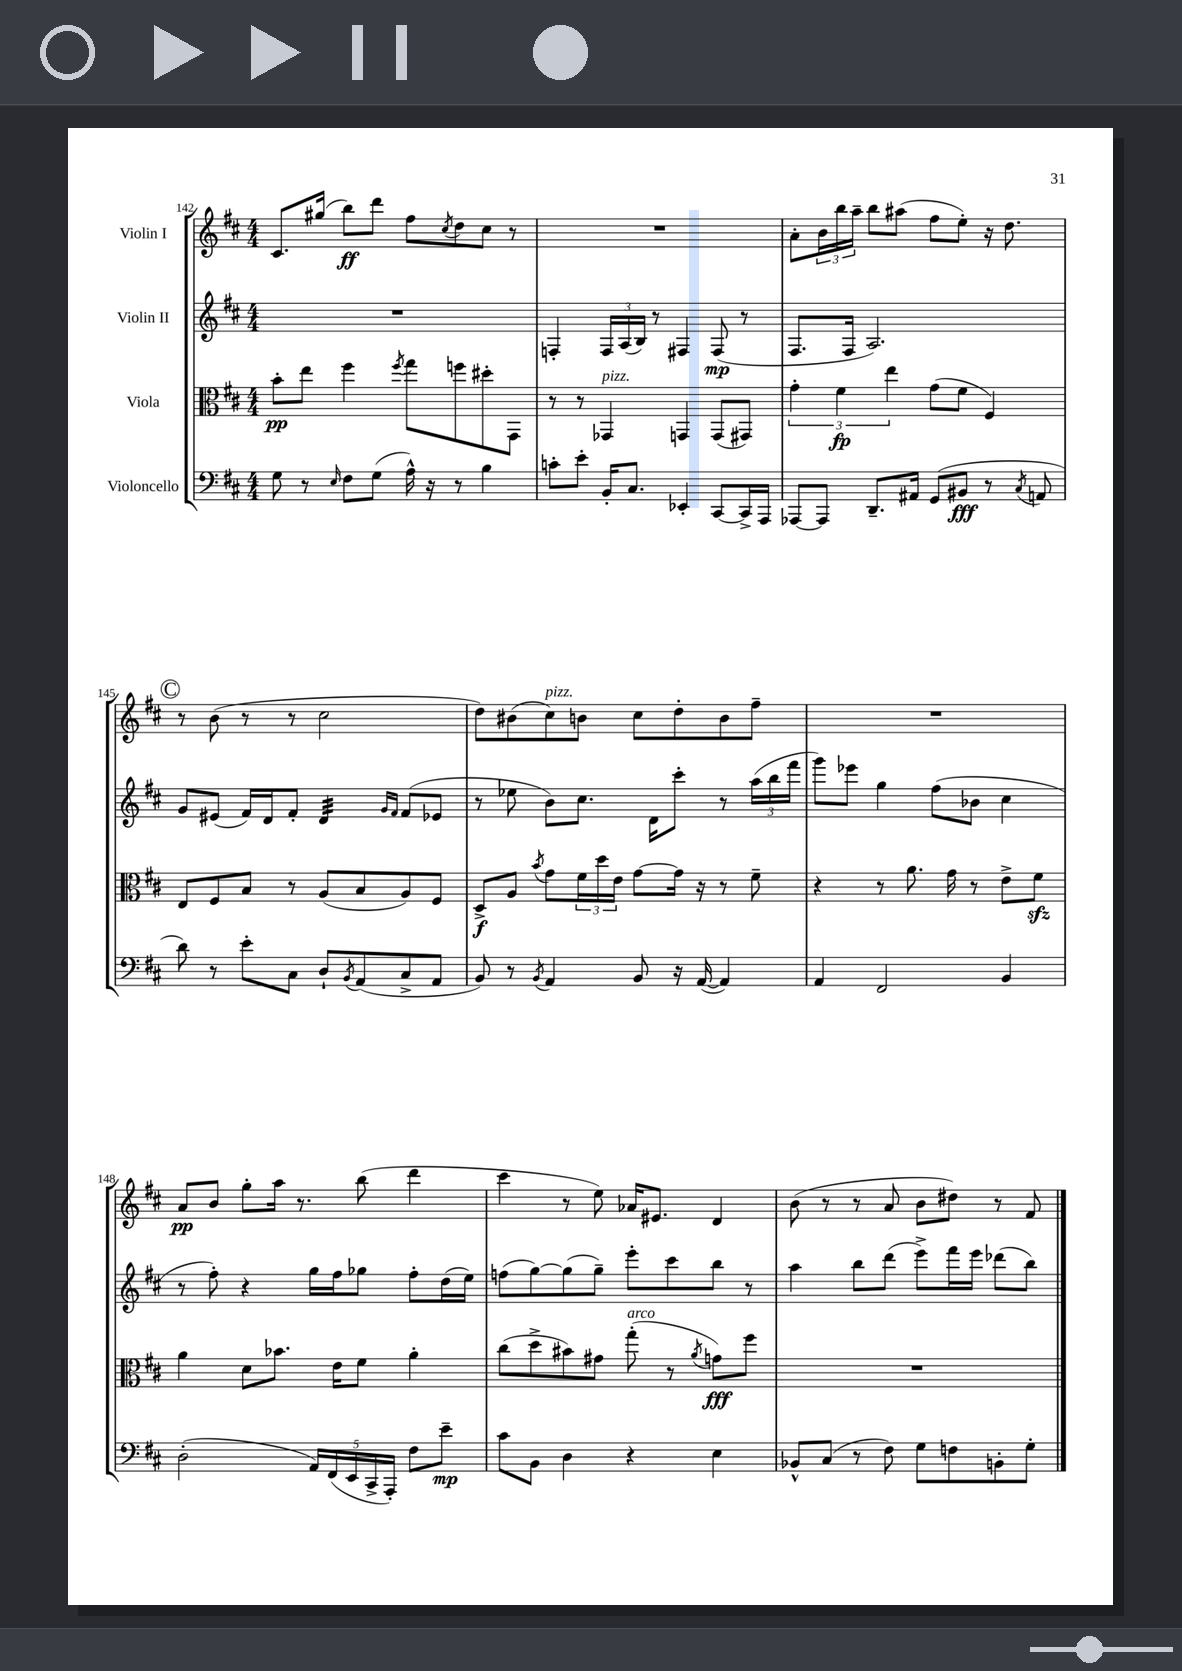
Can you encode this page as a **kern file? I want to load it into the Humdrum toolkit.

**kern	**dynam	**kern	**dynam	**kern	**dynam	**kern	**dynam
*part4	*part4	*part3	*part3	*part2	*part2	*part1	*part1
*staff4	*staff4	*staff3	*staff3	*staff2	*staff2	*staff1	*staff1
*I"Violoncello	*	*I"Viola	*	*I"Violin II	*	*I"Violin I	*
*clefF4	*	*clefC3	*	*clefG2	*	*clefG2	*
*k[f#c#]	*	*k[f#c#]	*	*k[f#c#]	*	*k[f#c#]	*
*M4/4	*	*M4/4	*	*M4/4	*	*M4/4	*
=142	=142	=142	=142	=142	=142	=142	=142
8G\	.	8b'\L	pp	1r	.	8.c#/L	.
8r	.	8ee\J	.	.	.	.	.
.	.	.	.	.	.	(16gg#X/Jk	.
16qqE/	.	.	.	.	.	.	.
8F#\L	.	4ff#\	.	.	.	8bb\L)	ff
(8G\J	.	.	.	.	.	8ddd\J	.
.	.	8qff#/	.	.	.	.	.
16A^^\)	.	8gg\L	.	.	.	8ff#\L	.
16r	.	.	.	.	.	.	.
.	.	.	.	.	.	8qcc#/	.
8r	.	8ffn\	.	.	.	8dd\	.
4B\	.	8dd#X'\	.	.	.	8cc#\J	.
.	.	8GG\J	.	.	.	8r	.
=143	=143	=143	=143	=143	=143	=143	=143
8cn'\L	.	8r	.	4Fn'/	.	1r	.
8e'\J	.	8r	.	.	.	.	.
!	!	!LO:TX:a:i:t=pizz.	!	!	!	!	!
16BB'/KL	.	4GG-X/	.	24F/LL	.	.	.
.	.	.	.	(24A/	.	.	.
8.C#/J	.	.	.	.	.	.	.
.	.	.	.	24B/JJ)	.	.	.
.	.	.	.	8r	.	.	.
4EE-X'/	.	4GGn/	.	4F#X/	.	.	.
[8CC#/L	.	(8GG/L	.	(8F#/	mp	.	.
16CC#^/L]	.	8GG#X/J)	.	8r	.	.	.
16AAA/JJ	.	.	.	.	.	.	.
=144	=144	=144	=144	=144	=144	=144	=144
[8AAA-X/L	.	6g'\	.	8.F#/L	.	8a'\L	.
8AAA-/J]	.	.	.	.	.	24b\L	.
.	.	6f#\	fp	.	.	24bb\	.
.	.	.	.	16F#/Jk	.	.	.
.	.	.	.	.	.	24aa~\JJ	.
8.DD~/L	.	.	.	2.A/)	.	8bb\L	.
.	.	6ee\	.	.	.	.	.
.	.	.	.	.	.	(8aa#X\J	.
16AA#X/Jk	.	.	.	.	.	.	.
(8GG/L	.	(8g\L	.	.	.	8ff#\L	.
8BB#X/J	fff	8f#\J	.	.	.	8ee'\J)	.
8r	.	4F#/)	.	.	.	16r	.
.	.	.	.	.	.	8.dd\	.
8qC#/	.	.	.	.	.	.	.
8AAn/	.	.	.	.	.	.	.
!!LO:LB:g=z
!!LO:REH:place=s1:t=C
=145	=145	=145	=145	=145	=145	=145	=145
8d\)	.	8E/L	.	8g/L	.	8r	.
8r	.	8F#/	.	(8e#X/J	.	(8b\	.
8e'\L	.	8B/J	.	16f#/LL)	.	8r	.
.	.	.	.	16d/J	.	.	.
8C#\J	.	8r	.	8f#'/J	.	8r	.
*	*	*	*	*tremolo	*	*	*
8D`/L	.	(8A/L	.	32d/LLL	.	2cc#\	.
.	.	.	.	32d/	.	.	.
.	.	.	.	32d/	.	.	.
.	.	.	.	32d/	.	.	.
8qBB/	.	.	.	.	.	.	.
(8AA/	.	8B/	.	32d/	.	.	.
.	.	.	.	32d/	.	.	.
.	.	.	.	32d/	.	.	.
.	.	.	.	32d/JJJ	.	.	.
*	*	*	*	*Xtremolo	*	*	*
.	.	.	.	16qqg/LL	.	.	.
.	.	.	.	16qqf#/JJ	.	.	.
8C#^/	.	8A/)	.	(8f#/L	.	.	.
8AA/J	.	8F#/J	.	8e-X/J	.	.	.
=146	=146	=146	=146	=146	=146	=146	=146
8BB/)	.	8D^/L	f	8r	.	8dd\L)	.
8r	.	8A/J	.	8ee-X\	.	(8b#X\	.
8qBB/	.	8qb/	.	.	.	.	.
!	!	!	!	!	!	!LO:TX:a:i:t=pizz.	!
4AA/	.	8g\L	.	8b\L)	.	8cc#\)	.
.	.	24f#\L	.	8.cc#\J	.	8bn\J	.
.	.	24dd\	.	.	.	.	.
.	.	24e\JJ	.	.	.	.	.
8BB/	.	[8g\L	.	.	.	8cc#\L	.
.	.	.	.	16d\KL	.	.	.
16r	.	16g\Jk]	.	8ccc#'\J	.	8dd'\	.
([16AA/	.	16r	.	.	.	.	.
4AA/])	.	8r	.	8r	.	8b\	.
.	.	8f#~\	.	(24aa\LL	.	8ff#~\J	.
.	.	.	.	24bb\	.	.	.
.	.	.	.	24fff#\JJ	.	.	.
=147	=147	=147	=147	=147	=147	=147	=147
4AA/	.	4r	.	8ggg\L)	.	1r	.
.	.	.	.	8eee-X\J	.	.	.
2FF#/	.	8r	.	4gg\	.	.	.
.	.	8.a\	.	.	.	.	.
.	.	.	.	(8ff#\L	.	.	.
.	.	16g\	.	.	.	.	.
.	.	8r	.	8b-X\J	.	.	.
4BB/	.	8e^\L	.	4cc#\	.	.	.
.	.	8f#zz\J	.	.	.	.	.
!!LO:LB:g=z
=148	=148	=148	=148	=148	=148	=148	=148
(2D'\	.	4a\	.	8r	.	8a/L	pp
.	.	.	.	8ff#'\)	.	8b/J	.
.	.	8d\L	.	4r	.	8gg'\L	.
.	.	8.b-X\J	.	.	.	16aa\Jk	.
.	.	.	.	.	.	8.r	.
20AA/LL)	.	.	.	16gg\LL	.	.	.
(20FF#/	.	.	.	.	.	.	.
.	.	16e\KL	.	16ff#\J	.	.	.
20EE/	.	.	.	.	.	.	.
.	.	8f#\J	.	8gg-X\J	.	(8bb\	.
20CC#^/	.	.	.	.	.	.	.
20AAA'/JJ)	.	.	.	.	.	.	.
8F#\L	.	4a'\	.	8ff#'\L	.	4ddd\	.
8e~\J	mp	.	.	(16dd\L	.	.	.
.	.	.	.	16ee\JJ)	.	.	.
=149	=149	=149	=149	=149	=149	=149	=149
8c#\L	.	(8cc#\L	.	(8ffn\L	.	4ccc#\	.
8BB\J	.	8dd^\	.	[8gg\)	.	.	.
4D\	.	8b#X\)	.	(8gg\]	.	8r	.
.	.	8g#X\J	.	8gg~\J)	.	8ee\)	.
!	!	!LO:TX:a:i:t=arco	!	!	!	!	!
4r	.	(8gg'\	.	8eee'\L	.	16a-X/KL	.
.	.	.	.	.	.	8.e#X/J	.
.	.	8r	.	8ccc#\	.	.	.
.	.	8qa/	.	.	.	.	.
4E\	.	8gn\L)	fff	8bb\J	.	4d/	.
.	.	8ff#\J	.	8r	.	.	.
=150	=150	=150	=150	=150	=150	=150	=150
8BB-X^^/L	.	1r	.	4aa\	.	(8b\	.
(8C#/J	.	.	.	.	.	8r	.
8r	.	.	.	8bb\L	.	8r	.
8F#\)	.	.	.	(8ddd\J	.	8a/	.
8G\L	.	.	.	8eee^\L)	.	8b\L	.
8Fn\	.	.	.	16fff#\L	.	8dd#X\J)	.
.	.	.	.	16eee\JJ	.	.	.
8BBn'\	.	.	.	(8ddd-X\L	.	8r	.
8G'\J	.	.	.	8bb\J)	.	8f#/	.
==	==	==	==	==	==	==	==
*-	*-	*-	*-	*-	*-	*-	*-
